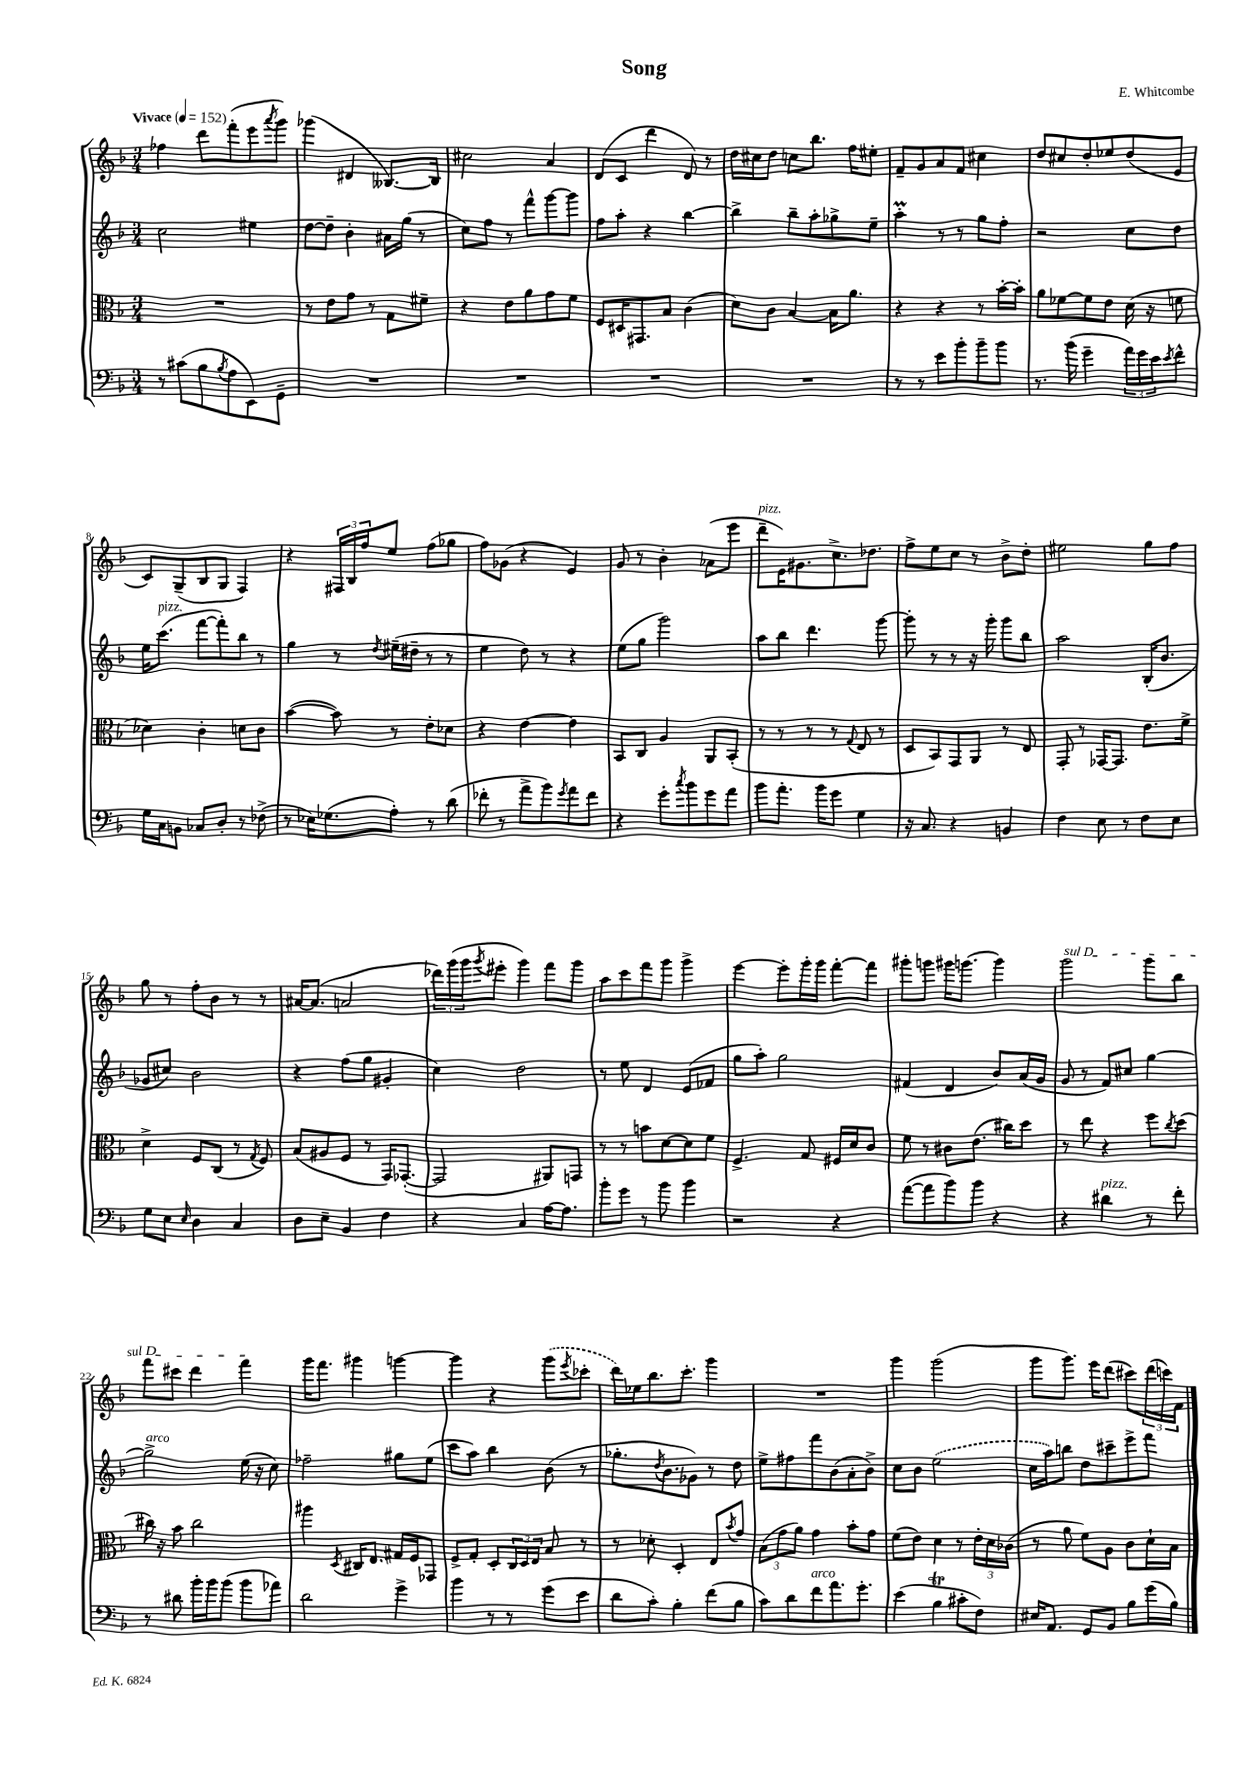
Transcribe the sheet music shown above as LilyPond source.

\header { title = "Song" composer = "E. Whitcombe" }
<<
\new StaffGroup <<
\new Staff = "s0" {
    \clef treble \key f \major \numericTimeSignature \time 3/4 \tempo "Vivace" 4 = 152
    fes''4 d'''8 f'''8-.( e'''8 \acciaccatura { a'''8 } g'''8) |
    ges'''4( dis'4 beses8.~) beses16 |
    cis''2 a'4 |
    d'8( c'8 d'''4 d'8) r8 |
    d''16 cis''16 d''8 c''8 bes''8. f''16 eis''8-. |
    f'8-- g'8 a'8 f'8 cis''4 |
    d''8 cis''8 d''8-. ees''8 d''8( e'8 |
    c'8) g8--( bes8 g8 f4) |
    r4 \tuplet 3/2 { fis16 bes16 f''16 } e''8 f''8( ges''8 |
    f''8) ges'8( r4 e'4) |
    g'8 r8 bes'4-. aes'8( e'''8 |
    d'''8--^\markup { \italic "pizz." } e'16) gis'8. c''8.-> des''8. |
    f''8-> e''8 c''8 r8 bes'8-> d''8-. |
    eis''2 g''8 f''8 |
    g''8 r8 f''8-. bes'8 r8 r8 |
    ais'16~ ais'8.( a'2 |
    \tuplet 3/2 { des'''16) g'''16( g'''16 } \acciaccatura { g'''8 } eis'''8-. g'''4) f'''8 g'''8 |
    a''8 c'''8 f'''8 g'''8 g'''4-> |
    e'''4~ e'''8-. g'''16-. g'''16 f'''8~-. f'''8 |
    gis'''8-. g'''8 gis'''16 g'''8.~ g'''4 |
    \once \override TextSpanner.bound-details.left.text = \markup { \italic "sul D" } g'''2\startTextSpan g'''8 bes''8 |
    f'''8 cis'''8 d'''4 f'''4\stopTextSpan |
    g'''16 f'''8. gis'''4 g'''4~ |
    g'''4 r4 \once \slurDashed g'''8( \acciaccatura { e'''8 } ces'''8-. |
    d'''16) ees''16 bes''8. c'''8.-. g'''4 |
    R2. |
    g'''4 g'''2( |
    g'''8 g'''8.) e'''16 d'''8( cis'''8) \tuplet 3/2 { d'''16( c'''16) f'16 } \bar "|." |
}
\new Staff = "s1" {
    \clef treble \key f \major \numericTimeSignature \time 3/4
    c''2 eis''4 |
    d''8~ d''8-- bes'4-. ais'16 g''16( r8 |
    c''8) f''8 r8 f'''8-^ g'''8~ g'''8 |
    f''8 a''8-. r4 bes''4~ |
    bes''4-> bes''8-- a''8-. ges''8-> e''8-- |
    a''4-.\prall r8 r8 g''8 f''8-. |
    r2 c''8 d''8 |
    e''16 c'''8.^\markup { \italic "pizz." }( f'''8~ f'''8-.) bes''8 r8 |
    g''4 r8 \acciaccatura { d''8 } eis''16--( dis''16-- r8 r8 |
    e''4 d''8) r8 r4 |
    e''8( g''8 g'''2) |
    a''8 bes''8 d'''4. g'''8~ |
    g'''8-. r8 r8 r16 g'''16-. g'''8 bes''8 |
    a''2 bes16-.( bes'8. |
    ges'8 cis''8) bes'2 |
    r4 f''8( g''8 gis'4-. |
    c''4) d''2 |
    r8 e''8 d'4 e'8( fes'8 |
    g''8 a''8-.) g''2 |
    fis'4( d'4 bes'8) a'16( g'16 |
    g'8 r8 f'8) cis''8 g''4~ |
    g''2->^\markup { \italic "arco" } e''16( r16 c''8) |
    fes''2-- gis''8 e''8( |
    c'''8 a''8) bes''4 bes'8( r8 |
    ges''8.-. \acciaccatura { d''8 } bes'8. ges'8) r8 d''8 |
    e''8-> fis''8 f'''8 bes'8( a'8-. bes'8->) |
    c''8 bes'8 \once \slurDashed e''2( |
    c''16 a''16) b''8 d''8 cis'''8-- e'''8-> f'''8 \bar "|." |
}
\new Staff = "s2" {
    \clef alto \key f \major \numericTimeSignature \time 3/4
    R2. |
    r8 e'8 g'8 r8 g8 fis'8-- |
    r4 e'8 a'8 g'8 f'8 |
    f8 dis16 gis,8. bes8 c'4( |
    d'8) c'8 bes4~ bes16 a'8. |
    r4 r4 r8 bes'16~-. bes'16-. |
    a'8 fes'8~ fes'8 e'8 d'16( r16 f'8 |
    des'4) c'4-. d'8 c'8 |
    bes'4~( bes'8) r8 e'8-. des'8 |
    r4 e'4~ e'4 |
    bes,8 c8 a4 a,8 bes,8-.( |
    r8 r8 r8 r8 \appoggiatura { g8 } e8 r8 |
    d8 bes,8) g,8 a,8 r8 e8 |
    g,8-. r8 ges,16~ ges,8. e'8. f'16-> |
    d'4-> f8 c8( r8 \acciaccatura { g8 } f8) |
    bes8( ais8 f8 r8 g,16) ges,8.~-.( |
    ges,2 ais,8) g,8 |
    r8 r8 b'8 d'8~ d'8 f'8 |
    f4.-> g8 fis16 d'16 c'8 |
    f'8 r8 cis'8 e'8.( cis''16) d''8 |
    r8 e''8 r4 f''8 \acciaccatura { c''8 } d''8( |
    cis''16) r16 bes'8 cis''2 |
    ais''4 \acciaccatura { d8 } cis16 e8. gis16 f16 ges,8 |
    f8-> g8-. d8-. \tuplet 3/2 { c16 d16 e16 } bes8 r8 |
    r8 des'8-. d4-. e8 \acciaccatura { bes'8 } g'8 |
    \tuplet 3/2 { bes8( g'8 a'8) } g'4 bes'8-. g'8 |
    f'8( e'8) d'4 r8 \tuplet 3/2 { e'16-. d'16 ces'16( } |
    r8 a'8 f'8) a8 c'8 d'16-! bes16 \bar "|." |
}
\new Staff = "s3" {
    \clef bass \key f \major \numericTimeSignature \time 3/4
    r8 cis'8( bes8 \acciaccatura { bes8 } a8 e,8) g,8-- |
    R2. |
    R2. |
    R2. |
    R2. |
    r8 r8 e'8 bes'8-. bes'8-- bes'8 |
    r8. bes'16( g'4-- \tuplet 3/2 { a'16) g'16 e'16 } \acciaccatura { e'8 } f'8-^ |
    g16 c16 b,8 ces8 d8-. r8 fes8->( |
    r8 ees16) ges8.( a8-.) r8 d'8( |
    fes'8-. r8 a'8-> bes'8) \acciaccatura { g'8 } a'8 fes'8 |
    r4 g'8-. \acciaccatura { c''8 } bes'8 g'8 a'8 |
    bes'8 a'8.-. bes'16 g'8 g4 |
    r16 c8. r4 b,4 |
    f4 e8 r8 f8 e8 |
    g8 e8 \grace { e16 } d4 c4 |
    d8 e8-- bes,4 f4 |
    r4 c4 a16~ a8. |
    bes'8-. g'8 r8 bes'8 bes'4 |
    r2 r4 |
    a'8~( a'8 bes'8) bes'8 r4 |
    r4 dis'4^\markup { \italic "pizz." } r8 f'8-. |
    r8 dis'8 bes'16-. bes'16 bes'8( bes'8 aes'8) |
    d'2 g'4-> |
    bes'4 r8 r8 g'8( e'8 |
    d'8 c'8-.) bes4-. f'8( bes8 |
    c'8) d'8 f'8^\markup { \italic "arco" } a'8. g'8.-. |
    e'4( bes4\trill cis'8-. f8) |
    eis16 a,8. g,8 bes,8 bes8 g'16( bes16) \bar "|." |
}
>>
>>
